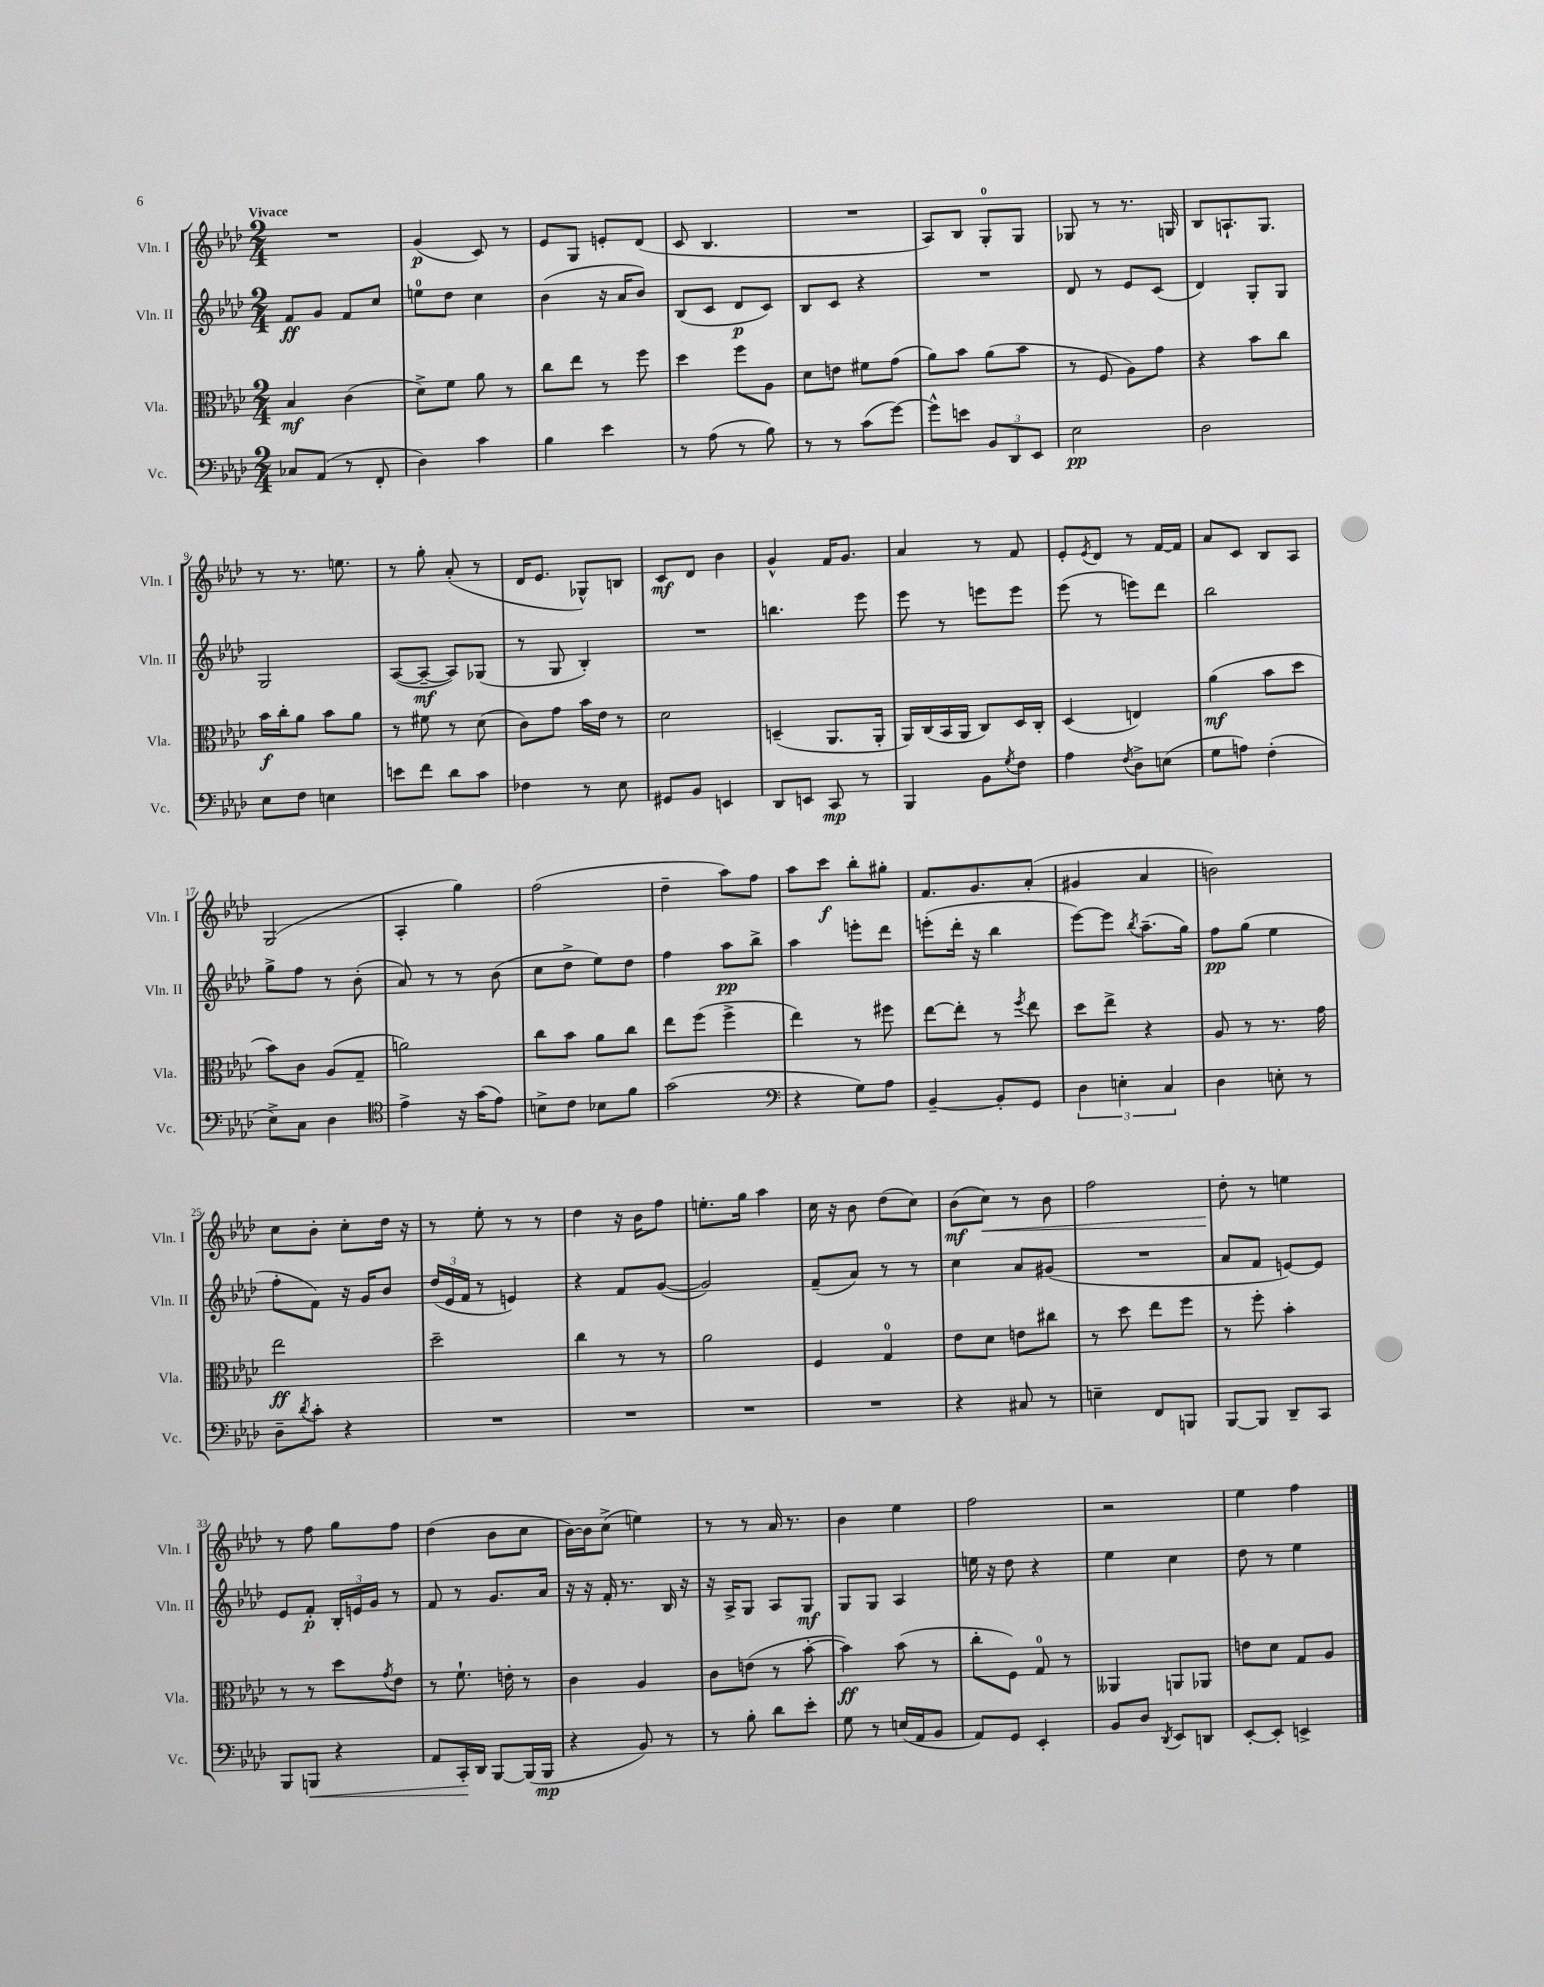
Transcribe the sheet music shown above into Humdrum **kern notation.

**kern	**kern	**kern	**kern
*staff4	*staff3	*staff2	*staff1
*clefF4	*clefC3	*clefG2	*clefG2
*k[b-e-a-d-]	*k[b-e-a-d-]	*k[b-e-a-d-]	*k[b-e-a-d-]
*M2/4	*M2/4	*M2/4	*M2/4
8C-	4B-	8f	2r
(8AA-	.	8g	.
8r	(4c	8f	.
8FF'	.	8cc	.
=	=	=	=
4D-)	8d-^)	8ee	(4g
.	8f	8dd-	.
4c	8a-	4cc	8c)
.	8r	.	8r
=	=	=	=
4B-	8cc	(4b-	8e-
.	8ee-	.	8G
4e-	8r	16r	8e'
.	.	16a-	.
.	8ff	8b-)	(8d-
=	=	=	=
8r	4dd-	(8B-	8c
(8A-	.	8c	4.B-
8r	8ff	8d-	.
8B-)	8A-	8c)	.
=	=	=	=
8r	8d-	8B-	2r
8r	8e	8c	.
(8c	8f#	4r	.
[8g)	(8g	.	.
=	=	=	=
8g^^]	8a-)	2r	8A-)
8e	8b-	.	8B-
12BB-	(8a-	.	8G'
12DD-	.	.	.
.	8b-	.	8G
12EE-	.	.	.
=	=	=	=
2E-	8r	8d-	8G-
.	8F	8r	8r
.	8A-)	8e-	8.r
.	8g	(8c	.
.	.	.	16G
=	=	=	=
2D-	4r	4d-)	8B-
.	.	.	8.A`
.	8b-	8G'	.
.	.	.	8.G
.	8cc	8G	.
=	=	=	=
8E-	16b-	2G	8r
.	16cc'	.	.
8F	8a-	.	8.r
4E	8b-	.	.
.	.	.	8.ee
.	8a-	.	.
=	=	=	=
8e	8r	([8A-	8r
8f	8f#	8A-~_	8gg'
8d-	8r	8A-])	(8a-'
8c	(8d-	(8G-	8r
=	=	=	=
4F-	8c)	8r	16d-
.	.	.	8.e-
.	8g	8G	.
8r	16b-	4B-')	8G-^^)
.	16e-	.	.
8E-	8r	.	8B
=	=	=	=
8GG#	2d-	2r	8c
8BB-	.	.	8d-
4EE	.	.	4b-
=	=	=	=
8DD-	(4D~	4.bb	4g^^
8EE	.	.	.
8CC	8.AA-	.	16f
.	.	.	8.g
8r	.	8eee-	.
.	16AA-'	.	.
=	=	=	=
4BBB-	16AA-)	8eee-	4a-
.	(16C	.	.
.	16BB-	8r	.
.	16AA-	.	.
8BB-	8C)	8eee	8r
8qG	.	.	.
8F	16D-	8eee	8f
.	16C'	.	.
=	=	=	=
4A-	(4D-	(8eee-	8e-'
.	.	.	8qe-
.	.	8r	8d-
8qF	.	.	.
8D-^	4E)	8eee)	8r
(8E	.	8ddd-	[16f
.	.	.	16f]
=	=	=	=
8G	(4a-	2bb-	8a-
8A)	.	.	8c
(4F'	8b-	.	8B-
.	8dd-	.	8A-
=	=	=	=
8E-^)	8b-)	8gg^	(2G
8C	8c	8ff	.
4D-	(8A-	8r	.
.	8G~	(8b-'	.
=	=	=	=
*clefC4	*	*	*
4e-^	2a)	8a-)	4A-'
.	.	8r	.
16r	.	8r	4gg)
(16g	.	.	.
8e-)	.	(8b-	.
=	=	=	=
8B^	8cc	8cc	(2ff
8c	8b-	8dd-^	.
8B-	8a-	8ee-)	.
8f	8cc	8dd-	.
=	=	=	=
(2g	8ee-	4ff	4dd-~
.	(8ff	.	.
.	4ff^	8aa-	8aa-)
.	.	8bb-^	8ff
=	=	=	=
*clefF4	*	*	*
4r	4ee-)	4aa-	8aa-
.	.	.	8ccc
8G)	8r	8eee'	8bb-'
8A-	8ff#	8ddd-	8gg#'
=	=	=	=
[4BB-~	[8ee-	(8eee'	8.f
.	8ee-']	16ddd-'	.
.	.	16r	8.g
8BB-']	8r	4bb-	.
.	8qff	.	.
8GG	8ee-	.	(8a-'
=	=	=	=
6D-	8dd-	[8eee-)	4g#
.	8ee-^	8eee-]	.
6E'	.	.	.
.	.	8qbb-	.
.	4r	(8.aa-~	4a-
6C	.	.	.
.	.	16gg)	.
=	=	=	=
4D-	8A-	8ff	2b)
.	8r	(8gg	.
8E'	8.r	4ee-	.
8r	.	.	.
.	16g	.	.
=	=	=	=
8D-~	2ee-	8ff'	8cc
8qd-	.	.	.
8c'	.	8f)	8b-'
4r	.	16r	8cc'
.	.	16g	.
.	.	8b-	16dd-
.	.	.	16r
=	=	=	=
2r	2dd-~	(24dd-	8r
.	.	24e-	.
.	.	24f	.
.	.	8r	8ee-'
.	.	4e)	8r
.	.	.	8r
=	=	=	=
2r	4cc	4r	4dd-
.	8r	8f	16r
.	.	.	16b-
.	8r	([8g	8ff
=	=	=	=
2r	2a-	2g])	8.ee'
.	.	.	16gg
.	.	.	4aa-
=	=	=	=
2r	4F	(8f~	16cc
.	.	.	16r
.	.	8a-)	8b-
.	4G	8r	(8dd-
.	.	8r	8cc)
=	=	=	=
4r	8e-	4cc	(8b-
.	8d-	.	8cc)
8C#	8e	8a-	8r
8r	8cc#	(8g#	8b-
=	=	=	=
4E~	8r	2r	2ff
.	8dd-	.	.
8FF	8ee-	.	.
8BBB	8ff	.	.
=	=	=	=
[8BBB-	8r	8a-	8dd-'
8BBB-]	8ff'	8f	8r
8DD-~	4b-'	[8e)	4ee
8CC	.	8e]	.
=	=	=	=
8BBB-	8r	8e-	8r
8BBB	8r	8f'	8ff
4r	8dd-	24B-'	8gg
.	.	24e	.
.	.	24g	.
.	8qg	.	.
.	8e-	8r	8ff
=	=	=	=
8AA-	8r	8f	(4dd-
16CC'	8.f`	8r	.
16DD-	.	.	.
[8BBB-	.	8.g	8b-
.	16e'	.	.
(16BBB-]	8r	.	8cc
16BBB-	.	16a-	.
=	=	=	=
4r	4c	16r	[16b-)
.	.	16r	16b-]
.	.	16f'	(8cc^
.	.	8.r	.
8BB-)	4A-	.	4ee)
8r	.	16B-	.
.	.	16r	.
=	=	=	=
8r	8c	16r	8r
.	.	16A-^	.
8B-'	(8e	8G	8r
8d-	8r	8A-	16a-
.	.	.	8.r
8e-'	[8b-'	8G	.
=	=	=	=
8G	4b-])	8G	4b-
8r	.	8G	.
(16E	(8b-	4A-	4ee-
16AA-	.	.	.
8BB-	8r	.	.
=	=	=	=
8AA-)	8cc'	16ee	2ff
.	.	16r	.
8GG	8F)	8dd-	.
4EE-'	8G	4r	.
.	8r	.	.
=	=	=	=
8BB-	4AA--	4ee-	2r
8D-	.	.	.
8qDD-	.	.	.
8EE-	8AA	4cc	.
8DD	8AA-	.	.
=	=	=	=
[8EE-'	8e	8dd-	4ee-
8EE-']	8d-	8r	.
4EE^	8G	4ee-	4ff
.	8A-	.	.
==	==	==	==
*-	*-	*-	*-
